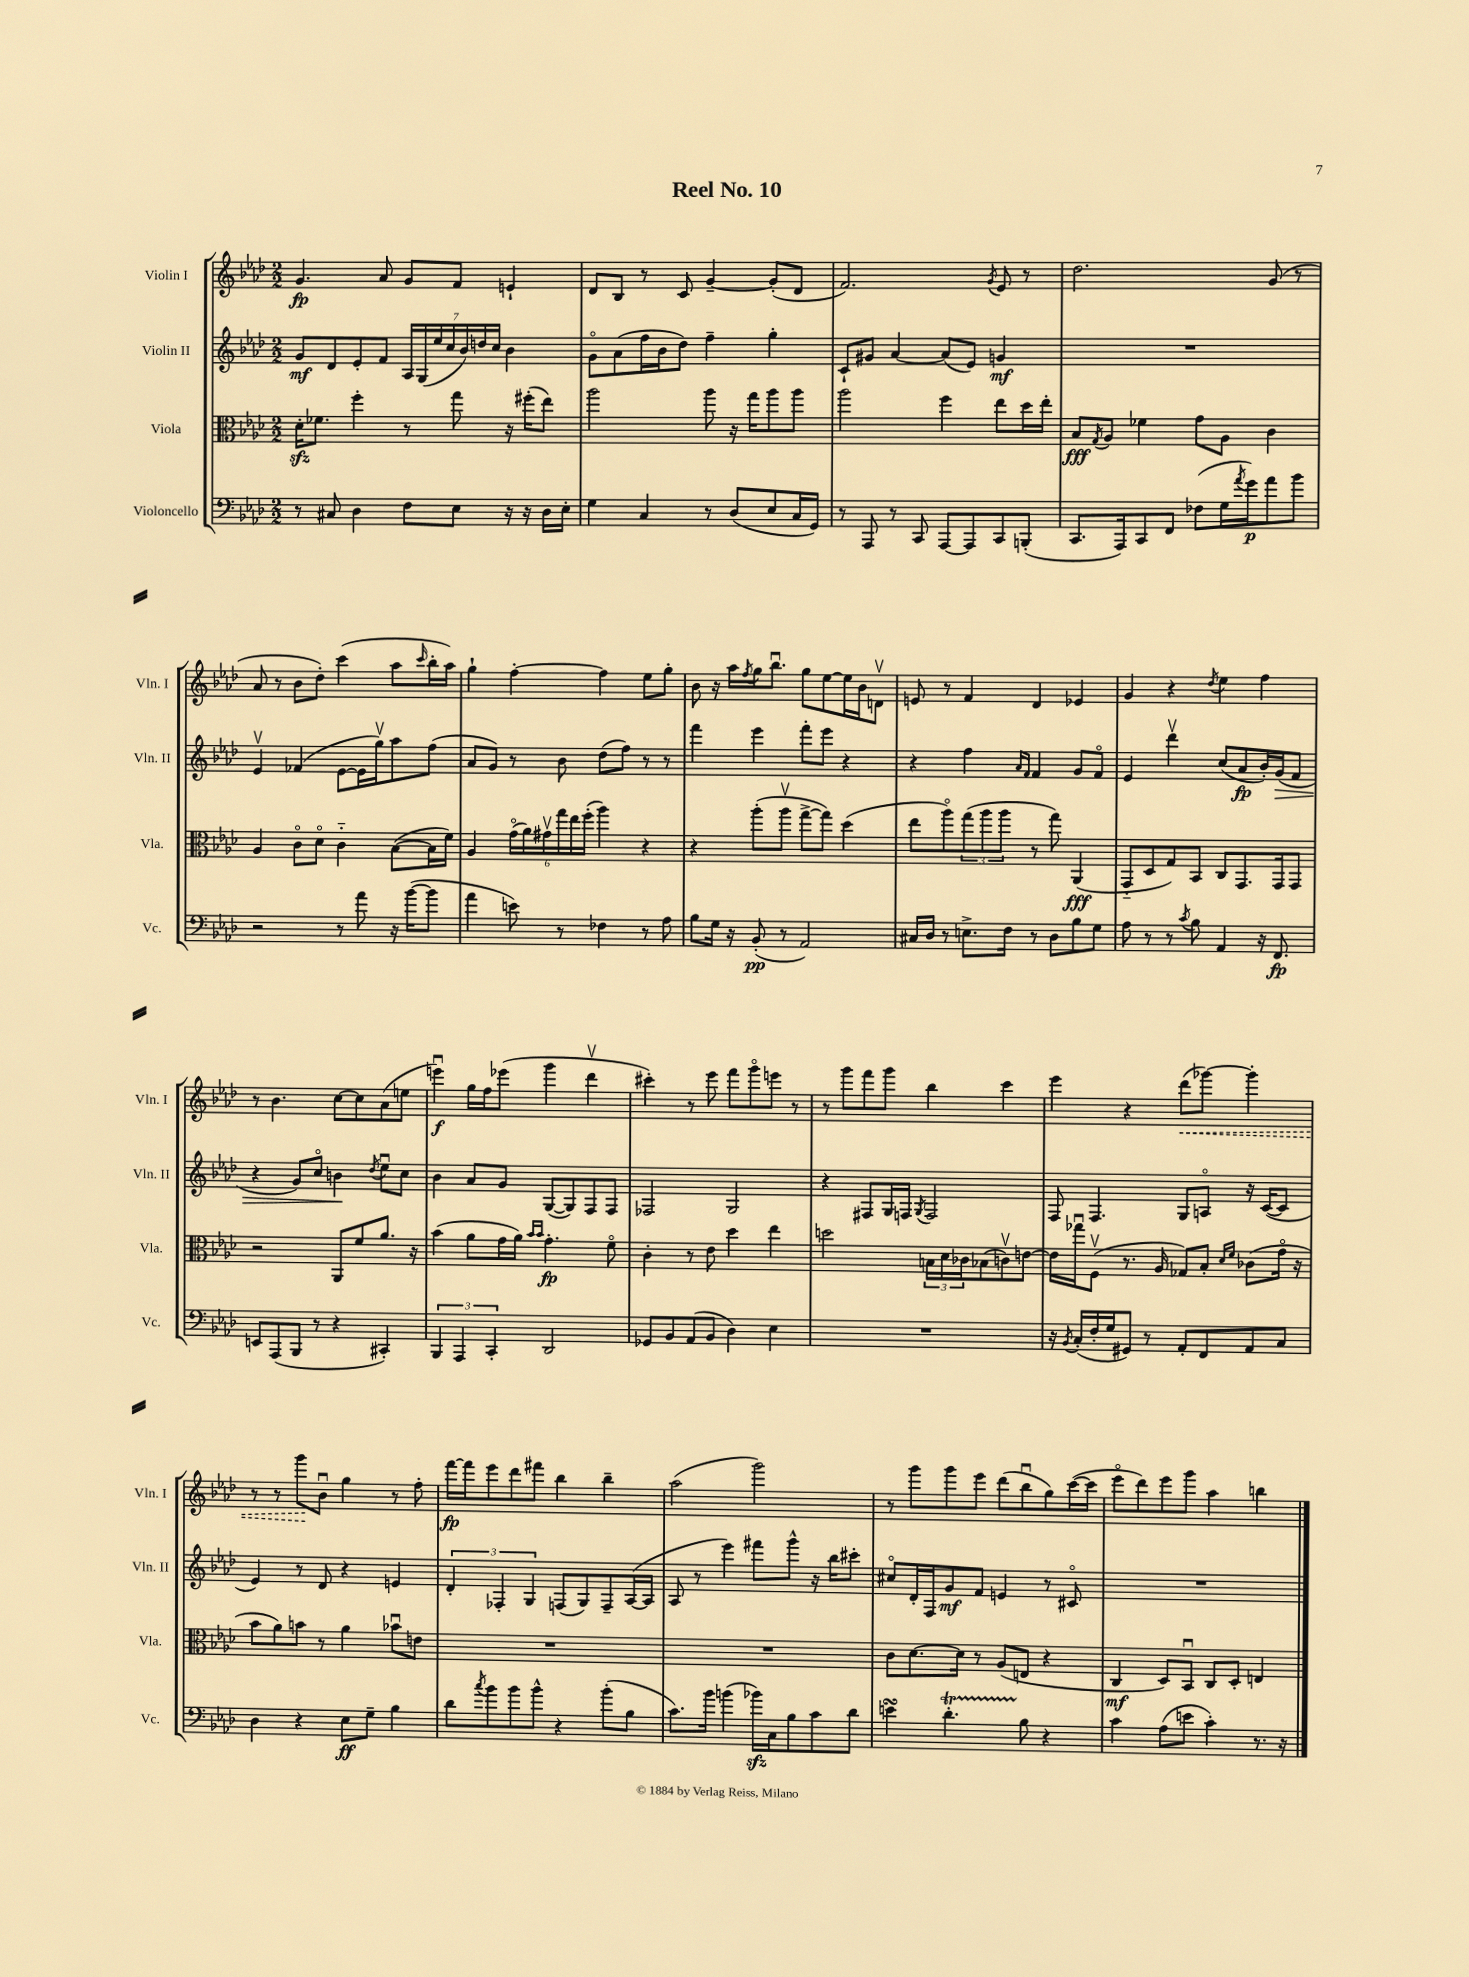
\header { title = "Reel No. 10" }
<<
\new StaffGroup <<
\new Staff = "s0" \with { instrumentName = "Violin I" shortInstrumentName = "Vln. I" } {
    \clef treble \key aes \major \numericTimeSignature \time 2/2
    g'4.\fp aes'8 g'8 f'8 e'4-! |
    des'8 bes8 r8 c'8 g'4~-- g'8-.( des'8 |
    f'2.) \acciaccatura { g'8 } ees'8 r8 |
    des''2. g'8( r8 |
    aes'8 r8 bes'8 des''8-.) c'''4( aes''8 \grace { c'''16 } bes''16-. aes''16) |
    g''4-! f''4~-. f''4 ees''8 g''8-. |
    bes'8 r16 aes''16 \acciaccatura { f''8 } g''16 bes''8.\downbow g''8 ees''8~ ees''16 bes'16 d'8\upbow |
    e'8 r8 f'4 des'4 ees'4 |
    g'4 r4 \acciaccatura { des''8 } ees''4 f''4 |
    r8 bes'4. c''8~ c''8 aes'8( e''8 |
    e'''4\downbow\f) g''16 f''16 ees'''8( g'''4 des'''4\upbow |
    cis'''4-.) r8 ees'''8 f'''8 g'''8\flageolet e'''8 r8 |
    r8 g'''8 f'''8 g'''8 bes''4 c'''4 |
    ees'''4 r4 \once \override Hairpin.style = #'dashed-line des'''8\<( ges'''8~) ges'''4-. |
    r8 r8 g'''8\! bes'8\downbow g''4 r8 f''8-. |
    f'''16~\fp f'''16 ees'''8 des'''8 fis'''8 bes''4 bes''4-- |
    aes''2( g'''2) |
    r8 g'''8 g'''8 ees'''8 des'''8( bes''8\downbow g''8) c'''16~( c'''16 |
    ees'''8\flageolet des'''8) ees'''8 g'''8 aes''4 b''4 \bar "|." |
}
\new Staff = "s1" \with { instrumentName = "Violin II" shortInstrumentName = "Vln. II" } {
    \clef treble \key aes \major \numericTimeSignature \time 2/2
    g'8\mf des'8 ees'8-. f'8 \tuplet 7/4 { aes16 g16( ees''16 c''16 bes'16) d''16 c''16 } bes'4 |
    g'8\flageolet aes'8( f''16 bes'16 des''8) f''4-- g''4-. |
    c'8-! gis'8 aes'4~ aes'8( ees'8) g'4\mf |
    R1 |
    ees'4\upbow fes'4( ees'8~ ees'16 g''16\upbow) aes''8 f''8( |
    aes'8 g'8) r8 bes'8 des''8( f''8) r8 r8 |
    f'''4 ees'''4 f'''8-. ees'''8 r4 |
    r4 f''4 \grace { aes'16 f'16 } f'4 g'8 f'8\flageolet |
    ees'4 des'''4\upbow c''8( aes'8\fp bes'16-.) g'16\>( f'8 |
    r4 g'8) c''8\flageolet b'4\! \acciaccatura { des''8 } ees''8\downbow c''8 |
    bes'4 aes'8 g'8 g8~( g8) f8 f8 |
    fes2 g2 |
    r4 fis8 g16 f16 \acciaccatura { g8 } f2 |
    f8 f4. g8 a8\flageolet r16 c'16~( c'8 |
    ees'4) r8 des'8 r4 e'4 |
    \tuplet 3/2 { des'4-. fes4-. g4 } f8( g8) f8-- aes16~( aes16 |
    aes8 r8 ees'''4) fis'''8 g'''8-^ r16 bes''16 cis'''8-. |
    cis''8\flageolet des'16-. f16 g'8\mf f'8 e'4 r8 cis'8\flageolet |
    R1 \bar "|." |
}
\new Staff = "s2" \with { instrumentName = "Viola" shortInstrumentName = "Vla." } {
    \clef alto \key aes \major \numericTimeSignature \time 2/2
    des'16-.\sfz fes'8. f''4-. r8 g''8 r16 fis''16-.( ees''8) |
    aes''2 aes''8 r16 g''16 aes''8 aes''8 |
    aes''2 f''4 ees''8 des''16 ees''16-. |
    bes8\fff \acciaccatura { g8 } aes8 fes'4 g'8 aes8 c'4 |
    aes4 c'8\flageolet des'8\flageolet c'4-_ bes8~( bes16 f'16) |
    aes4 \tuplet 6/4 { g'16\flageolet( aes'16) gis'16\upbow g''16 ees''16 f''16-.( } aes''4) r4 |
    r4 aes''8-.( aes''8\upbow g''8~-> g''8) des''4( |
    ees''8 aes''8\flageolet) \tuplet 3/2 { g''8( aes''8 aes''8 } r8 g''8) aes,4\fff( |
    g,8-_ des8 g8) bes,8 c8 g,8. g,16 g,8 |
    r2 aes,8 f'8 aes'8. r16 |
    bes'4( aes'8 g'16 aes'16) \grace { bes'16 bes'16 } g'4.-.\fp f'8\flageolet |
    c'4-. r8 ees'8 des''4 ees''4 |
    d''2 \tuplet 3/2 { b16 des'16 ces'16 } bes8( c'8\upbow) e'8~ |
    e'16 ges''16\downbow f8\upbow( r8. aes16 ges8) bes8-. \grace { des'16 f'16 } ces'8( g'16\flageolet r16 |
    bes'8 aes'8) b'8 r8 aes'4 bes'8\downbow e'8 |
    R1 |
    R1 |
    c'8 des'8.~ des'16 r8 aes8( e8 r4 |
    c4\mf des8) bes,8\downbow c8 des8-. e4 \bar "|." |
}
\new Staff = "s3" \with { instrumentName = "Violoncello" shortInstrumentName = "Vc." } {
    \clef bass \key aes \major \numericTimeSignature \time 2/2
    r8 cis8 des4 f8 ees8 r16 r16 des16 ees16-. |
    g4 c4 r8 des8( ees8 c16 g,16) |
    r8 aes,,8 r8 c,8 aes,,8~ aes,,8 c,8 b,,8-.( |
    c,8. aes,,16) c,8 f,8 fes8( g16 \acciaccatura { aes'8 } g'16\p) aes'8 bes'8 |
    r2 r8 aes'8 r16 bes'16~( bes'8 |
    aes'4 e'8) r8 fes4 r8 aes8 |
    bes8 g16 r16 bes,8-.\pp( r8 aes,2) |
    cis16 des16 r8 e8.-> f16 r8 des8 bes8 g8 |
    aes8 r8 r8 \acciaccatura { c'8 } bes8 aes,4 r16 f,8.\fp |
    e,8 aes,,8( bes,,8 r8 r4 cis,4-.) |
    \tuplet 3/2 { bes,,4 aes,,4 c,4-. } des,2 |
    ges,8 bes,8 aes,8( bes,8 des4) ees4 |
    R1 |
    r16 \acciaccatura { bes,8 } c16-.( f16-. g16 gis,8) r8 aes,8-. f,8 aes,8 c8 |
    des4 r4 ees8\ff g8-- bes4 |
    des'8 \acciaccatura { c''8 } bes'8 bes'8 bes'8-^ r4 bes'8-.( bes8 |
    c'8.) bes'16 b'4( bes'16\sfz) c16 bes8 c'8 des'8 |
    e'4\turn des'4.-.\startTrillSpan bes8\stopTrillSpan r4 |
    c'4 aes8( e'8 c'4-.) r8. r16 \bar "|." |
}
>>
>>
\layout { \context { \Score \remove "Bar_number_engraver" } }
